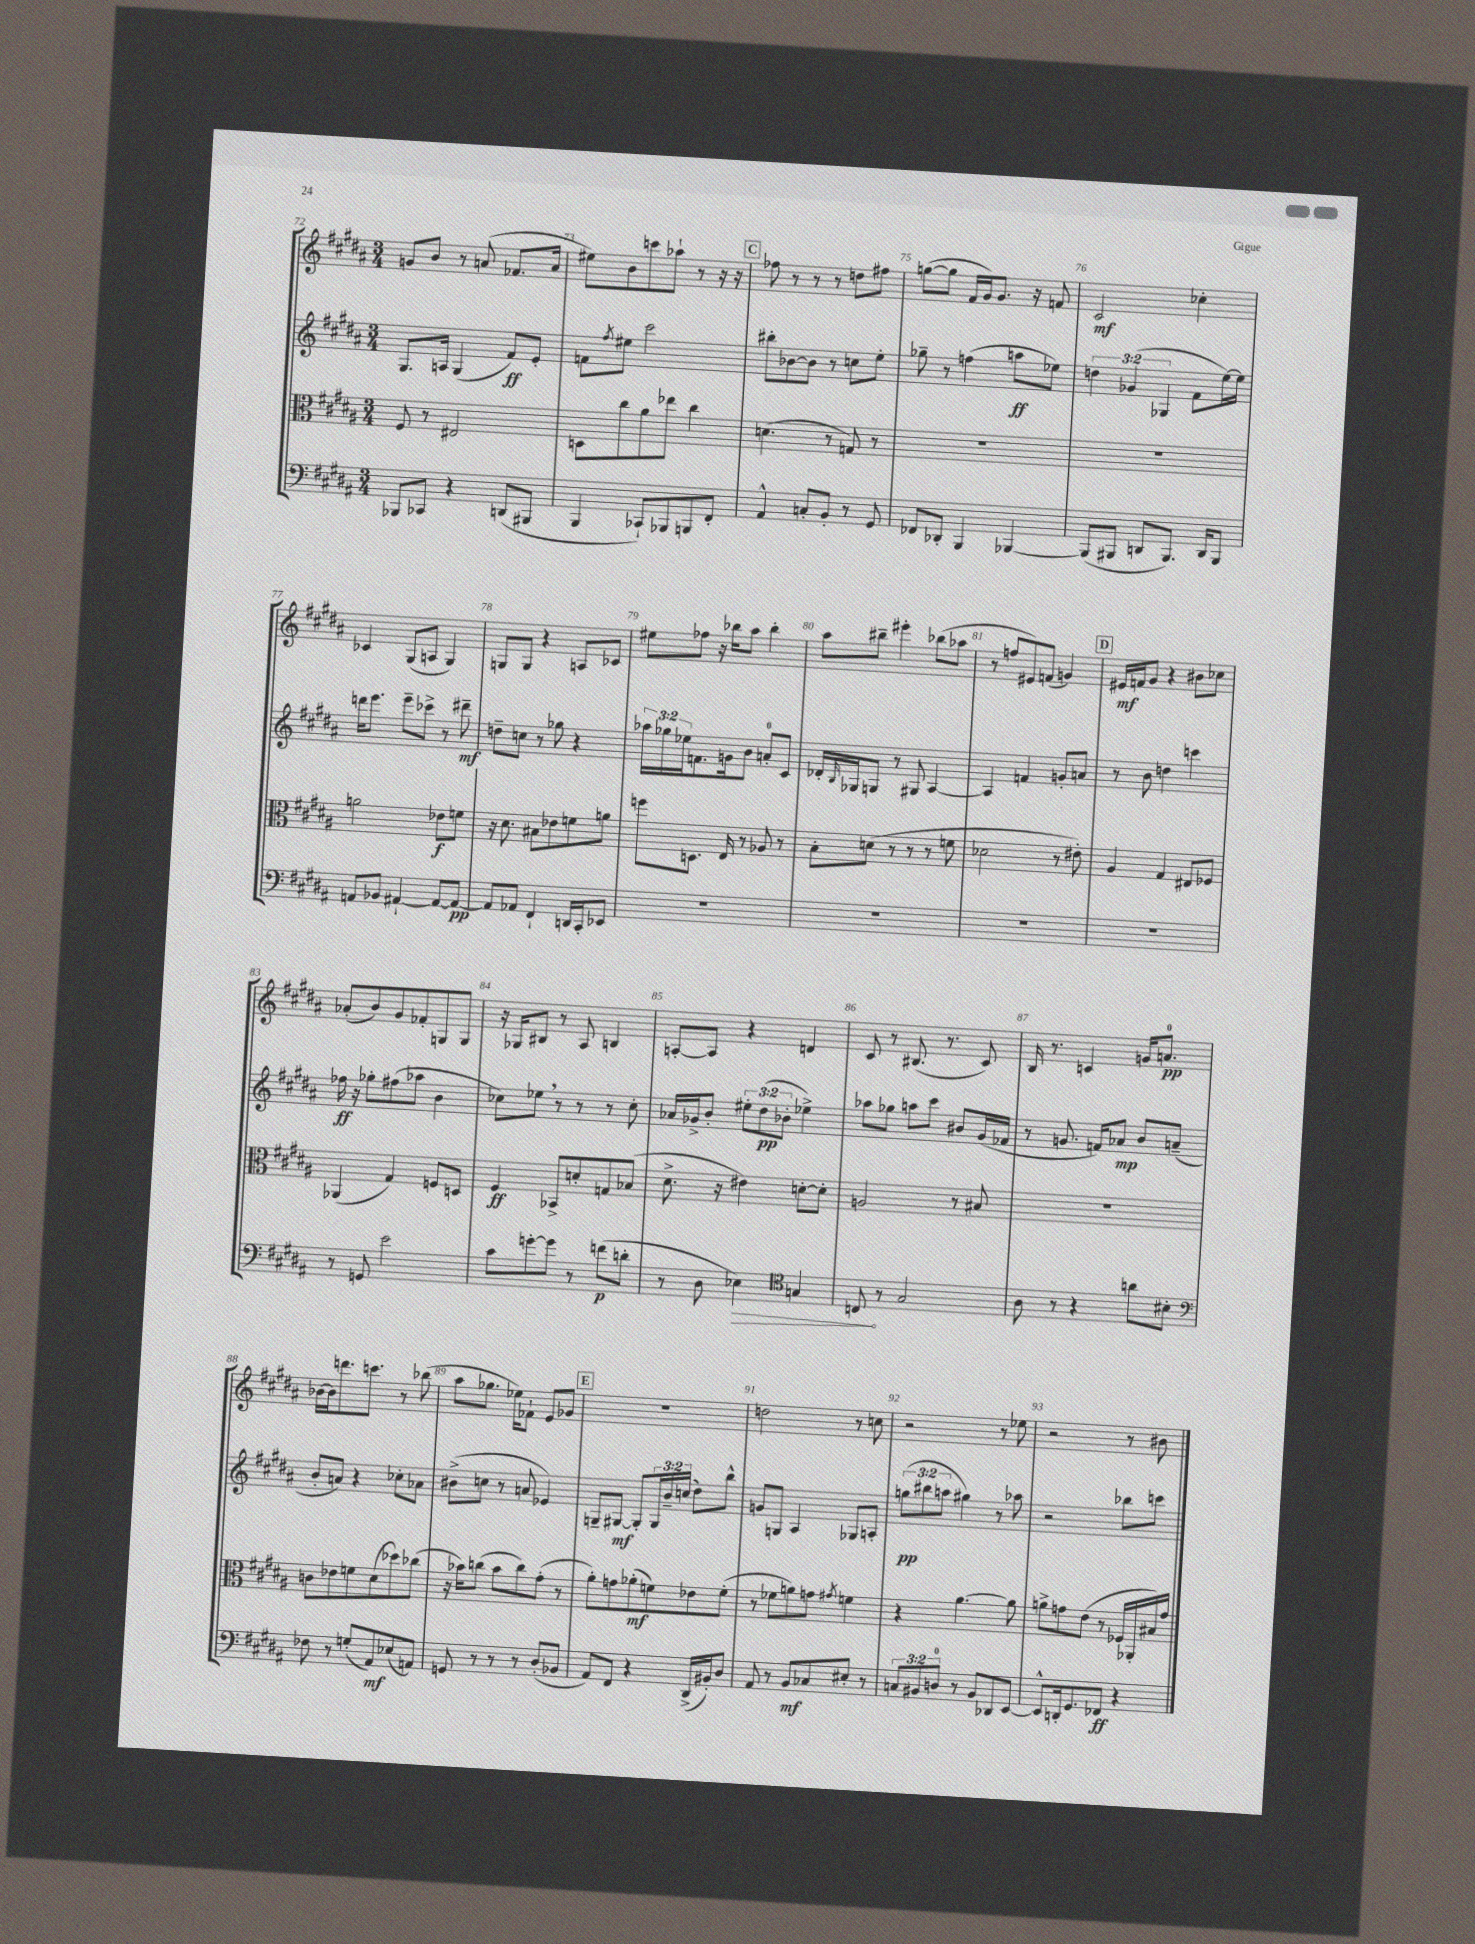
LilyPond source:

<<
\new StaffGroup <<
\new Staff = "s0" {
    \clef treble \key b \major \numericTimeSignature \time 3/4
    g'8 b'8 r8 a'8( fes'8. a'16 |
    eis''8) b'8 c'''8 aes''8-! r8 r16 r16 |
    \mark \markup { \box "C" } fes''8 r8 r8 r8 d''8 fis''8 |
    g''8~( g''8 fis'16 gis'16) gis'8. r16 f'8 |
    cis'2\mf ces''4-. |
    ces'4 gis8( a8 gis4) |
    g8 g8 r4 a8 ces'8 |
    eis''8 fes''8 r16 bes''16 ais''8 bes''4-. |
    ais''8 bis''8-- eis'''4-. bes''8( aes''8 |
    r8 f''8 eis'8) f'8( g'4) |
    \mark \markup { \box "D" } eis'16\mf f'16 gis'8 r4 bis'8 ces''8 |
    aes'8-.( b'8) gis'8 fes'8-. g8 g8 |
    r16 ges16 bis8 r8 ais8 b4 |
    a8~-. a8 r4 d'4 |
    cis'8 r8 bis8.( r8. cis'8) |
    b16 r8. c'4 g'16 a'8.-0\pp |
    bes'16~ bes'16 d'''8. c'''8. r8 bes''8( |
    ais''8 ges''8. ees''16) fes'8-! e'8 ges'8 |
    \mark \markup { \box "E" } R2. |
    d''2 r8 c''8 |
    r2 r8 ees''8 |
    r2 r8 bis'8 \bar "|." |
}
\new Staff = "s1" {
    \clef treble \key b \major \numericTimeSignature \time 3/4 \override Staff.TupletNumber.text = #tuplet-number::calc-fraction-text
    gis8. a16 gis4( fis'8\ff) e'8-. |
    f'8 \acciaccatura { fis''8 } eis''8 cis'''2 |
    \mark \markup { \box "C" } bis''8-. bes'8~ bes'8 r8 c''8 e''8-. |
    ges''8-- r8 f''4( a''8\ff ees''8) |
    \tuplet 3/2 { d''4 ges'4( ges4 } fis'8 e''16~) e''16 |
    d'''16 e'''8. e'''8-- ces'''8-> r8 dis'''8--\mf |
    d''8-- c''8 r8 ges''8 r4 |
    \tuplet 3/2 { aes''16 ges''16 ees''16 } f'8. g'16 b'8 a'8-0-. cis'8 |
    des'16-. \grace { b16 } ges16 g8 r8 gis8 ais4~ |
    ais4 f'4 g'8-. a'8 |
    \mark \markup { \box "D" } r8 b'8 d''4 c'''4 |
    fes''16\ff r16 ges''8-. fis''8( aes''8 b'4 |
    ces''8) ees''8 \breathe r8 r8 r8 ces''8-. |
    aes'16 ges'16-> b'8-. \tuplet 3/2 { eis''8-. dis''8\pp( bes'8-. } ees''4->) |
    aes''8 ges''8 a''8 cis'''8 bis'8 gis'16( fes'16 |
    r8 g'8. f'16) aes'8\mp b'8 a'8--( |
    b'8-. a'8) r4 ces''8-. aes'8 |
    bis'8->( c''8 r8 a'8 ees'4) |
    \mark \markup { \box "E" } g8-- gis8~\mf gis8-. \tuplet 3/2 { gis16 b'16-- c''16( } dis''8) b''8-^ |
    g'8 g8 ais4 ges8 a8-. |
    \tuplet 3/2 { g''8\pp( bis''8 a''8 } gis''4) r8 aes''8 |
    r2 bes''8 c'''8 \bar "|." |
}
\new Staff = "s2" {
    \clef alto \key b \major \numericTimeSignature \time 3/4
    fis8 r8 eis2 |
    d8 cis''8 ais'8 ees''8 cis''4 |
    \mark \markup { \box "C" } d'4.( r8 g8) r8 |
    R2. |
    R2. |
    a'2 ees'8\f f'8 |
    r16 dis'8. bis8 ees'8 f'8 a'8 |
    f''8 d8. e16 r8 aes8 r8 |
    b8-. d'8( r8 r8 r8 f'8 |
    des'2 r8 eis'8-.) |
    \mark \markup { \box "D" } ais4 gis4 eis8 fes8 |
    aes,4( gis4) f8 d8 |
    fis4\ff bes,8-> d'8-. g8 bes8( |
    dis'8.-> r16 eis'4) d'8~-. d'8-. |
    a2 r8 bis8 |
    R2. |
    c'8 ees'8 f'8 dis'8( des''8) ces''8( |
    r16 bes'16) c''8( bes'8 c''8) gis'8-.( r8 |
    \mark \markup { \box "E" } ais'8-.) g'8 aes'8-.\mf( f'8) ees'8 f'8-.( |
    r8 fes'8 a'8) g'8 \acciaccatura { gis'8 } f'4 |
    r4 ais'4.~ ais'8 |
    a'8-> g'8 e'8( r8 fes16 aes,16-. bis16) g'16 \bar "|." |
}
\new Staff = "s3" {
    \clef bass \key b \major \numericTimeSignature \time 3/4 \override Staff.TupletNumber.text = #tuplet-number::calc-fraction-text
    bes,,8 ces,8 r4 d,8( bis,,8 |
    b,,4 ces,8-!) bes,,8 b,,8 fis,8-. |
    \mark \markup { \box "C" } ais,4-^ c8-. b,8-. r8 gis,8 |
    fes,8 des,8-. b,,4 bes,,4~ |
    bes,,8( bis,,8 d,8 bis,,8.) d,16 bis,,8 |
    a,8 bes,8 ais,4~-! ais,8~ ais,8~\pp |
    ais,8 aes,8 fis,4-! d,16 cis,16-. ees,8 |
    R2. |
    R2. |
    R2. |
    \mark \markup { \box "D" } R2. |
    r8 g,8 e'2 |
    cis'8 g'8~-. g'8 r8 f'8\p( d'8-. |
    r8 dis8 \once \override Hairpin.circled-tip = ##t ees4\>) \clef tenor g4 |
    c8\! r8 gis2 |
    ais8 r8 r4 a'8 bis8-. |
    \clef bass fes8 r8 g8-.( ais,8\mf) ees8( a,8) |
    g,8 r8 r8 r8 dis8-.( bes,8 |
    \mark \markup { \box "E" } ais,8) fis,8 r4 dis,16->( bis,16-.) dis8 |
    ais,8 r8 b,8\mf ces8 eis8-. r8 |
    \tuplet 3/2 { c8 bis,8 d8-0 } r8 bis,8 des,8 e,8~ |
    e,8-^ d,16-. gis,8. fes,8\ff r4 \bar "|." |
}
>>
>>
\layout { \context { \Score currentBarNumber = #72 \override BarNumber.break-visibility = ##(#f #t #t) barNumberVisibility = #all-bar-numbers-visible } }
